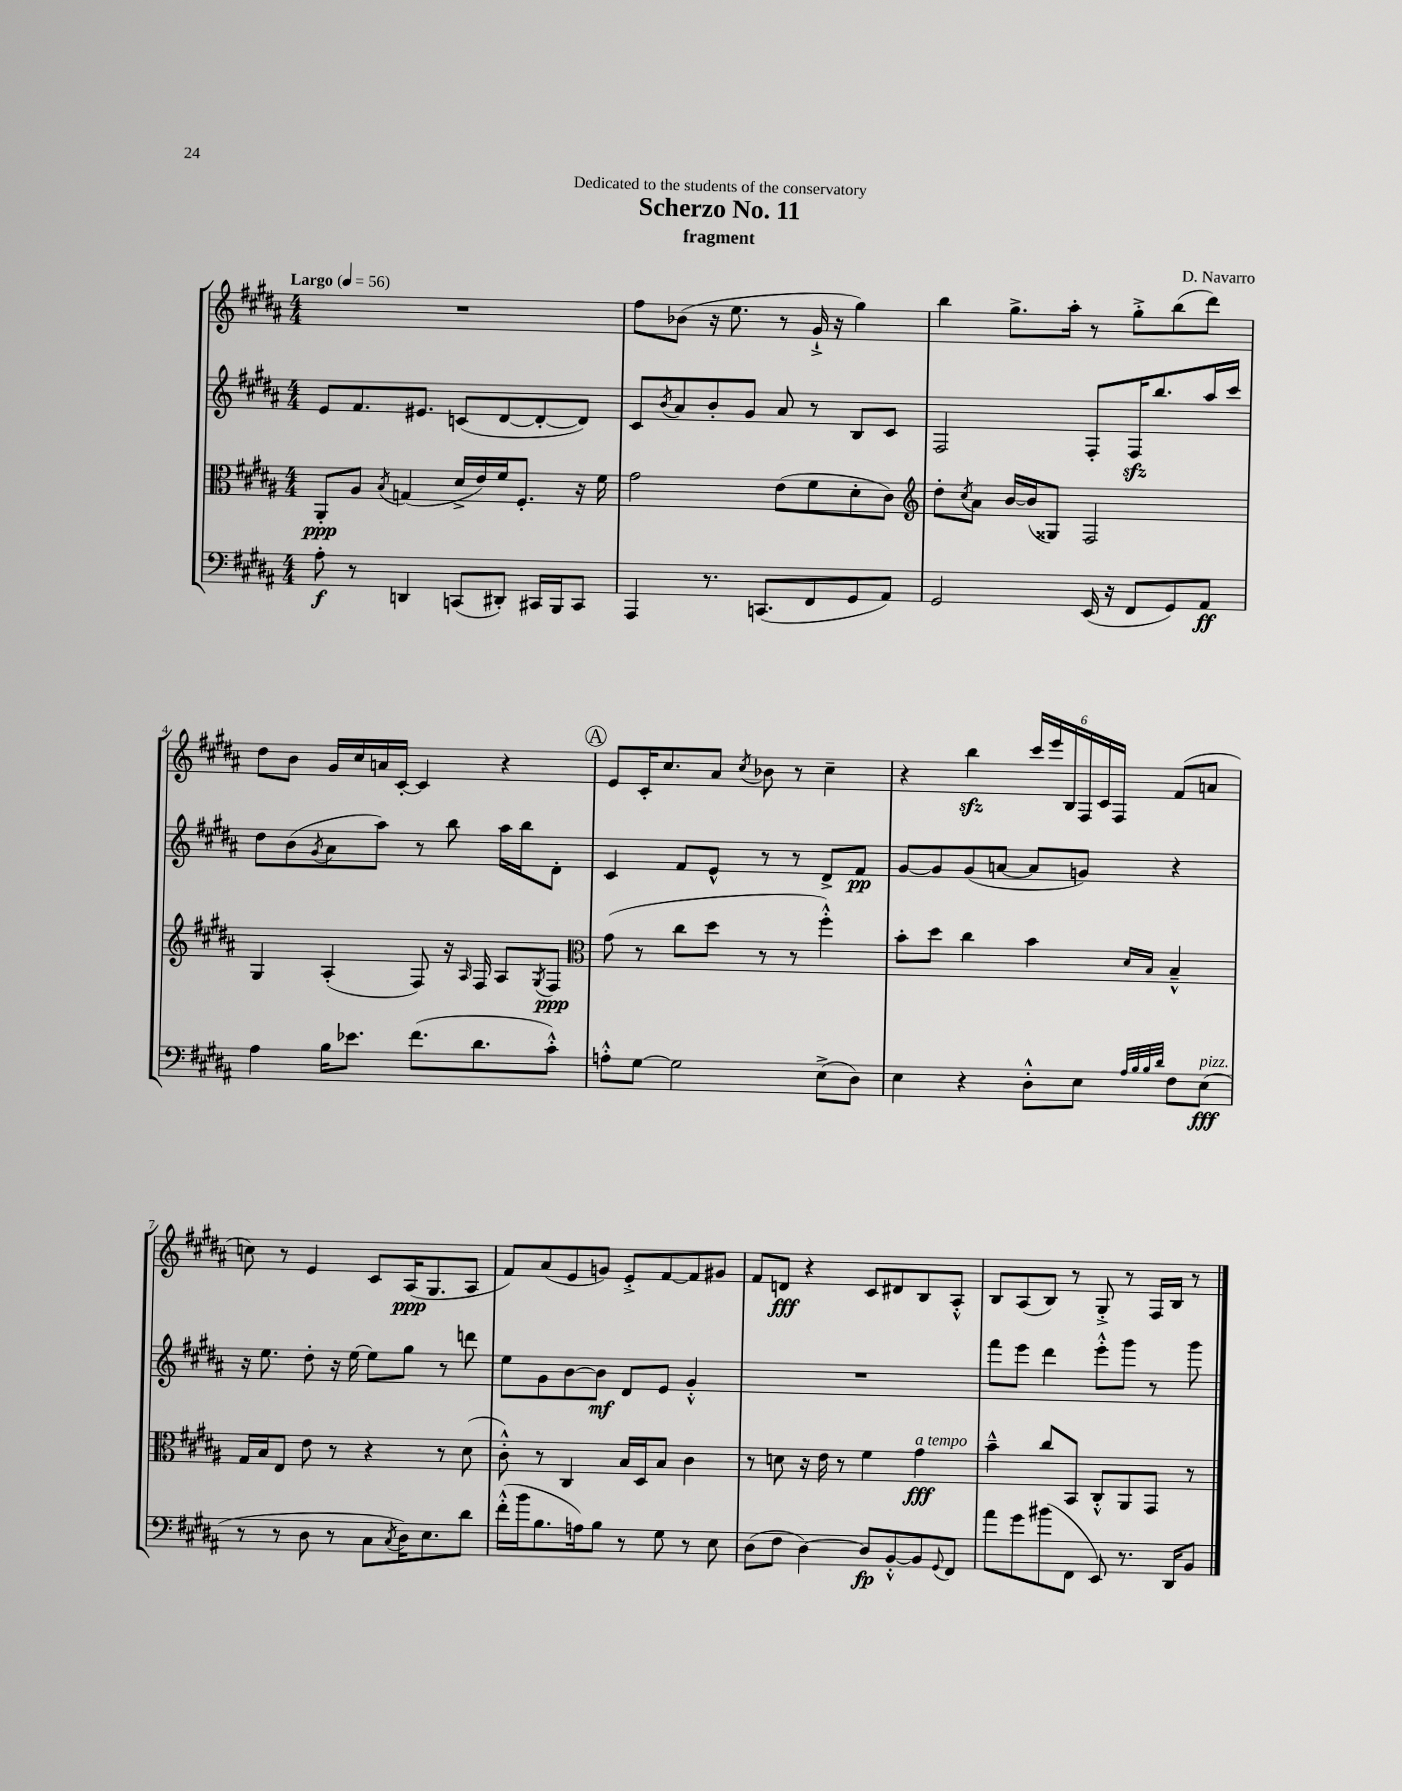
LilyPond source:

\header { title = "Scherzo No. 11" composer = "D. Navarro" subtitle = "fragment" dedication = "Dedicated to the students of the conservatory" }
<<
\new StaffGroup <<
\new Staff = "s0" {
    \clef treble \key b \major \numericTimeSignature \time 4/4 \tempo "Largo" 4 = 56
    R1 |
    fis''8 bes'8( r16 e''8. r8 gis'16-!-> r16 gis''4) |
    b''4 gis''8.-> ais''16-. r8 gis''8-.-> b''8( dis'''8) |
    dis''8 b'8 gis'16 cis''16 a'16 cis'16~-. cis'4 r4 |
    \mark \markup { \circle "A" } e'8 cis'16-. cis''8. ais'8 \acciaccatura { cis''8 } bes'8 r8 cis''4-- |
    r4 b''4\sfz \tuplet 6/4 { cis'''16 e'''16 b16 fis16 cis'16 fis16 } fis'8( a'8 |
    c''8) r8 e'4 cis'8 ais16\ppp( gis8. ais8 |
    fis'8) ais'8( e'8 g'8) e'8-.-> fis'8~ fis'8 gis'8 |
    fis'8 d'8\fff r4 cis'8 dis'8 b8 ais8-.-^ |
    b8 ais8( b8) r8 gis8-.-> r8 fis16 b16 r8 \bar "|." |
}
\new Staff = "s1" {
    \clef treble \key b \major \numericTimeSignature \time 4/4
    e'8 fis'8. eis'8. c'8( dis'8~ dis'8~-. dis'8) |
    cis'8 \acciaccatura { b'8 } ais'8 b'8-. gis'8 ais'8 r8 b8 cis'8 |
    fis2 fis8-. fis16\sfz b''8. ais''16 cis'''16 |
    dis''8 b'8( \acciaccatura { gis'8 } ais'8 ais''8) r8 b''8 ais''16 b''16 dis'8-. |
    \mark \markup { \circle "A" } cis'4 fis'8 e'8-^ r8 r8 dis'8-> fis'8\pp |
    gis'8~ gis'8 gis'8( a'8~ a'8 g'8) r4 |
    r16 e''8. dis''8-. r16 e''16~ e''8 gis''8 r8 d'''8 |
    e''8 gis'8 b'8~ b'8\mf dis'8 e'8 gis'4-.-^ |
    R1 |
    fis'''8 e'''8 dis'''4 e'''8-.-^ gis'''8 r8 gis'''8 \bar "|." |
}
\new Staff = "s2" {
    \clef alto \key b \major \numericTimeSignature \time 4/4
    ais,8-.\ppp ais8 \acciaccatura { b8 } g4( dis'16-> e'16) fis'16 fis8.-. r16 fis'16 |
    gis'2 e'8( fis'8 dis'8-. cis'8) |
    \clef treble dis''8-. \acciaccatura { cis''8 } ais'8 b'16~ b'16( gisis8) fis2 |
    gis4 ais4-.( fis8) r16 \grace { ais16 } fis16 ais8 \acciaccatura { gis8 } fis8\ppp |
    \mark \markup { \circle "A" } \clef alto gis'8( r8 cis''8 dis''8 r8 r8 fis''4-.-^) |
    b'8-. dis''8 cis''4 b'4 \grace { dis'16 b16 } b4---^ |
    gis16 b16 e8 e'8 r8 r4 r8 dis'8( |
    cis'8-.-^) r8 cis4 b16 dis16 b8 cis'4 |
    r8 d'8 r16 e'16 r8 fis'4 gis'4\fff^\markup { \italic "a tempo" } |
    b'4---^ cis''8 b,8 cis8-.-^ ais,8 gis,8 r8 \bar "|." |
}
\new Staff = "s3" {
    \clef bass \key b \major \numericTimeSignature \time 4/4
    ais8-.\f r8 d,4 c,8( dis,8-.) cis,16 b,,16 cis,8 |
    ais,,4 r8. c,8.( fis,8 gis,8 ais,8) |
    gis,2 e,16( r16 fis,8 gis,8) ais,8\ff |
    ais4 b16 ees'8. fis'8.( dis'8. cis'8-.-^) |
    \mark \markup { \circle "A" } a8-.-^ gis8~ gis2 e8->( dis8) |
    e4 r4 dis8-.-^ e8 \grace { ais32 b32 b32 dis'32 } fis8 e8\fff^\markup { \italic "pizz." }( |
    r8 r8 dis8 r8 cis8 \acciaccatura { cis8 } dis16) e8. dis'8 |
    fis'16-.-^( b'16 b8. a16) b8 r8 gis8 r8 e8 |
    dis8( fis8 dis4~) dis8\fp b,8~-.-^ b,8 \appoggiatura { gis,8 } fis,8 |
    ais'8 gis'8 bis'8( fis,8 e,8) r8. dis,16 b,8 \bar "|." |
}
>>
>>
